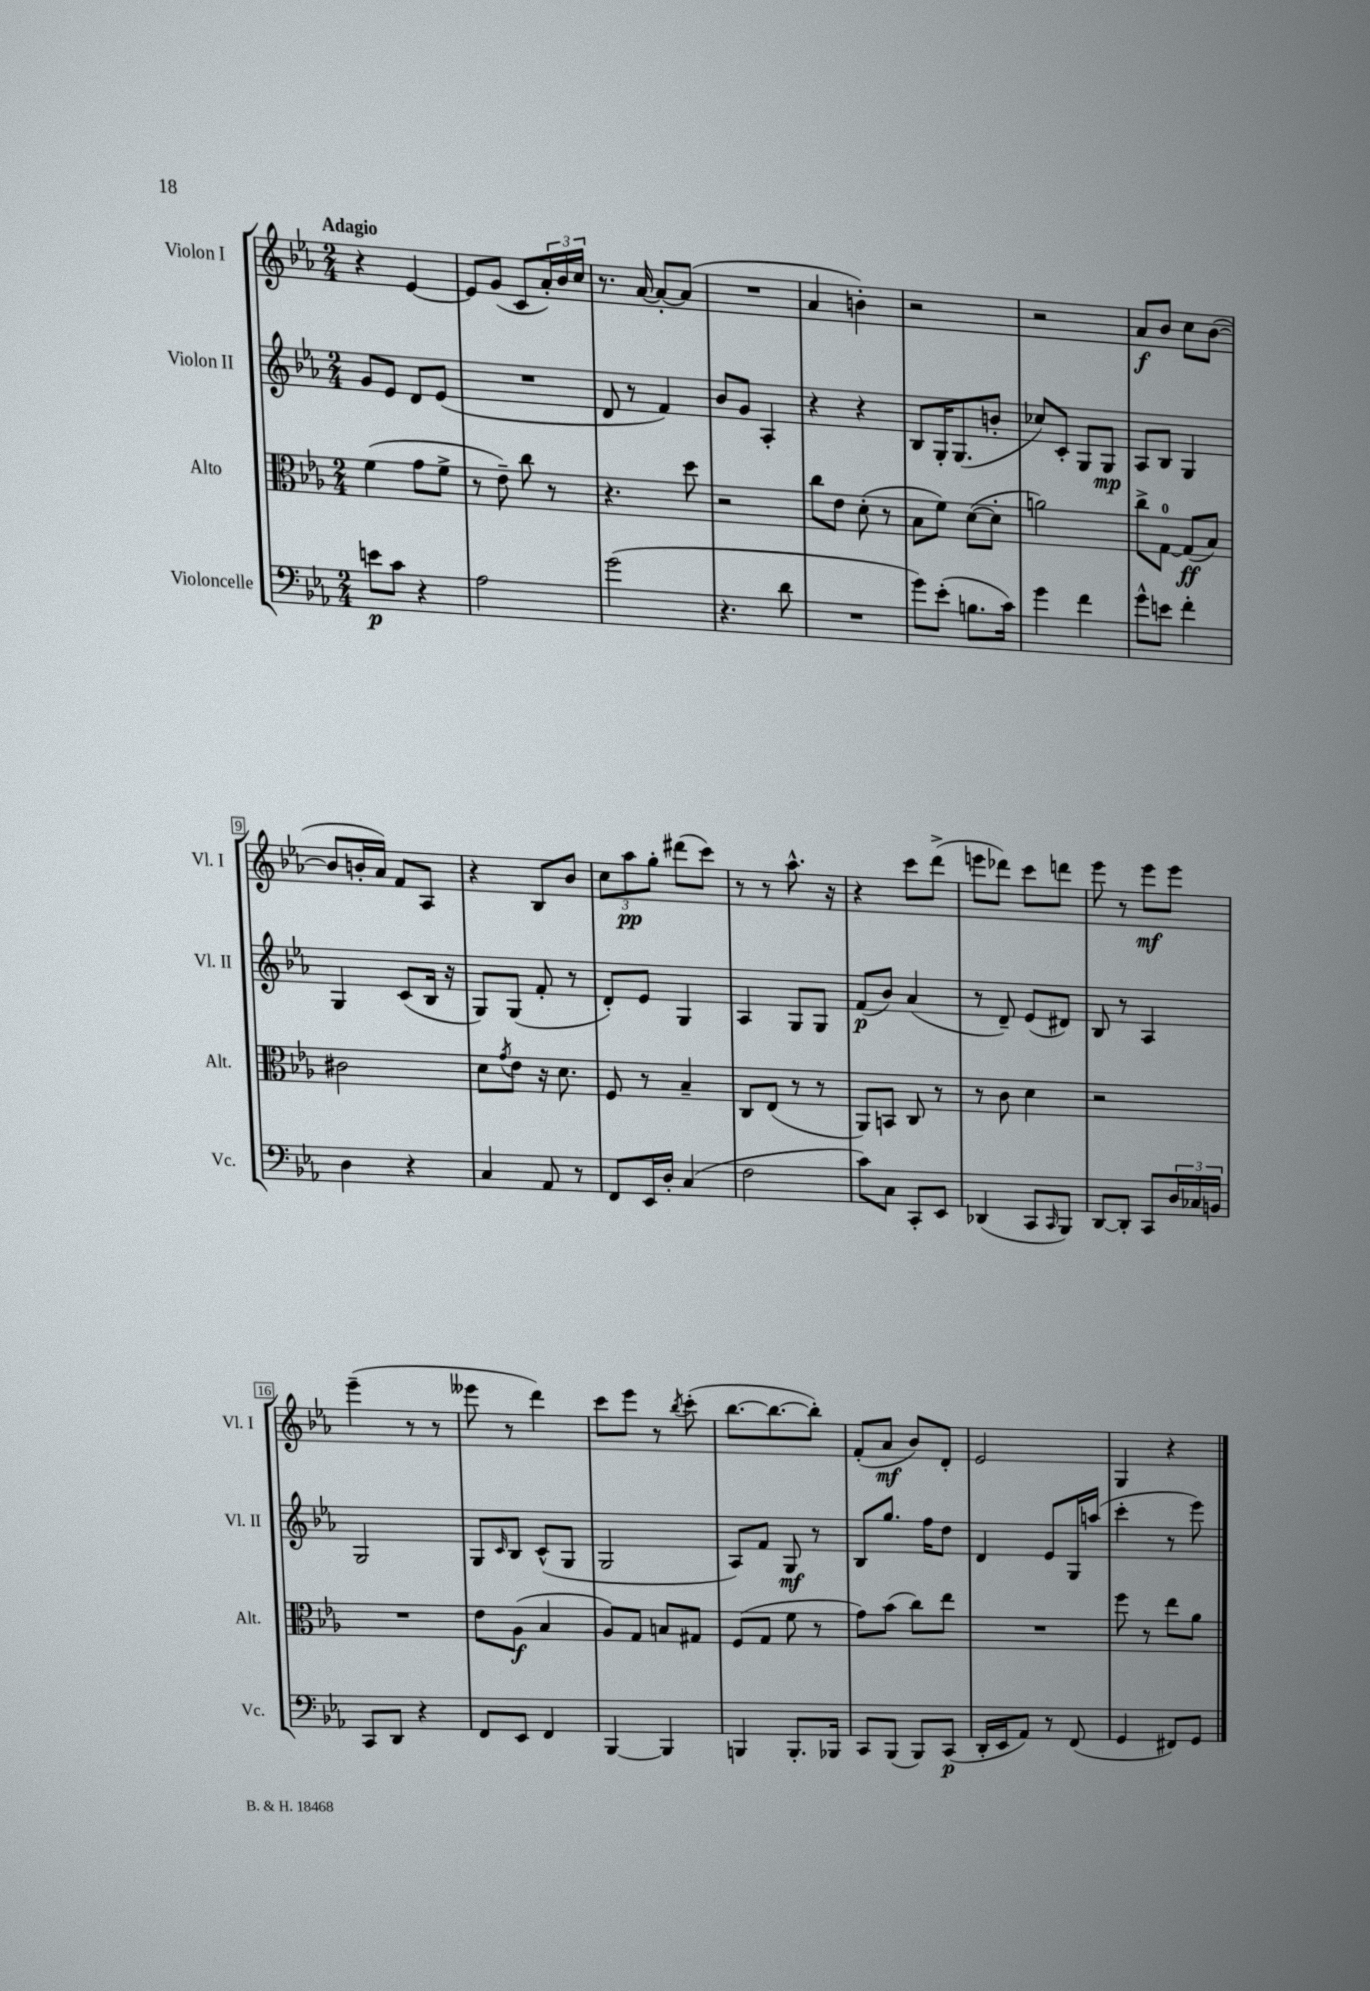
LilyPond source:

<<
\new StaffGroup <<
\new Staff = "s0" \with { instrumentName = "Violon I" shortInstrumentName = "Vl. I" } {
    \clef treble \key ees \major \numericTimeSignature \time 2/4 \tempo "Adagio"
    r4 ees'4~ |
    ees'8 g'8( c'8 \tuplet 3/2 { aes'16-.) bes'16 c''16 } |
    r8. aes'16~ aes'8~-. aes'8( |
    R2 |
    aes'4 b'4-.) |
    r2 |
    r2 |
    aes'8\f bes'8 c''8 bes'8~( |
    bes'8 b'16-. aes'16) f'8 aes8 |
    r4 bes8 bes'8 |
    \tuplet 3/2 { c''8 aes''8\pp g''8-. } dis'''8( c'''8) |
    r8 r8 aes''8.-^ r16 |
    r4 c'''8 d'''8->( |
    e'''8 des'''8) c'''8 d'''8 |
    ees'''8 r8 ees'''8\mf ees'''8 |
    ees'''4--( r8 r8 |
    eeses'''8 r8 d'''4) |
    c'''8 ees'''8 r8 \acciaccatura { bes''8 } c'''8-.( |
    bes''8.~ bes''8.~ bes''8-.) |
    f'8-.( aes'8\mf bes'8) d'8-. |
    ees'2 |
    g4 r4 \bar "|." |
}
\new Staff = "s1" \with { instrumentName = "Violon II" shortInstrumentName = "Vl. II" } {
    \clef treble \key ees \major \numericTimeSignature \time 2/4
    g'8 ees'8 d'8 ees'8( |
    R2 |
    d'8 r8 f'4) |
    bes'8 g'8 aes4-. |
    r4 r4 |
    bes8 g16-. g8.( b'8-. |
    ces''8) c'8-. g8 g8\mp |
    aes8 bes8 g4 |
    g4 c'8( bes16 r16 |
    g8) g8( f'8-. r8 |
    d'8-.) ees'8 g4 |
    aes4 g8 g8 |
    f'8\p( bes'8) aes'4( |
    r8 d'8--) ees'8( dis'8) |
    bes8 r8 aes4 |
    g2 |
    g8 \grace { c'16 } bes8 c'8-^( g8 |
    g2 |
    aes8) f'8 g8\mf r8 |
    bes8 g''8. f''16 d''8 |
    d'4 ees'8 g16 a''16( |
    c'''4-. r8 ees'''8) \bar "|." |
}
\new Staff = "s2" \with { instrumentName = "Alto" shortInstrumentName = "Alt." } {
    \clef alto \key ees \major \numericTimeSignature \time 2/4
    f'4( g'8 f'8-> |
    r8 ees'8--) c''8 r8 |
    r4. d''8 |
    r2 |
    c''8 ees'8 d'8-.( r8 |
    bes8 f'8) d'8~( d'8-. |
    a'2) |
    c''8-> g8-0~ g8\ff( bes8) |
    cis'2 |
    d'8 \acciaccatura { g'8 } ees'8 r16 d'8. |
    f8 r8 bes4-- |
    c8 ees8( r8 r8 |
    aes,8) b,8 c8 r8 |
    r8 c'8 d'4 |
    r2 |
    R2 |
    ees'8 aes8\f( bes4 |
    aes8) g8 b8 gis8 |
    f8( g8 f'8 r8 |
    g'8) bes'8( c''8) ees''8 |
    R2 |
    f''8 r8 ees''8 aes'8 \bar "|." |
}
\new Staff = "s3" \with { instrumentName = "Violoncelle" shortInstrumentName = "Vc." } {
    \clef bass \key ees \major \numericTimeSignature \time 2/4
    e'8\p c'8 r4 |
    aes2 |
    g'2( |
    r4. d'8 |
    R2 |
    g'8) ees'8-.( b8. c'16) |
    g'4 f'4 |
    g'8-^ e'8 f'4-. |
    d4 r4 |
    c4 aes,8 r8 |
    f,8 ees,16 d16-. c4( |
    f2 |
    c'8) c8 c,8-. ees,8 |
    des,4( c,8 \grace { c,16 } bes,,8) |
    d,8~ d,8-. c,8 \tuplet 3/2 { d16 ces16 b,16 } |
    c,8 d,8 r4 |
    f,8 ees,8 f,4 |
    bes,,4~ bes,,4 |
    b,,4 b,,8.-. bes,,16 |
    c,8 bes,,8( bes,,8) c,8\p( |
    d,16-. ees,16 aes,8) r8 f,8( |
    g,4 fis,8) g,8 \bar "|." |
}
>>
>>
\layout { \context { \Score \override BarNumber.stencil = #(make-stencil-boxer 0.1 0.3 ly:text-interface::print) } }
